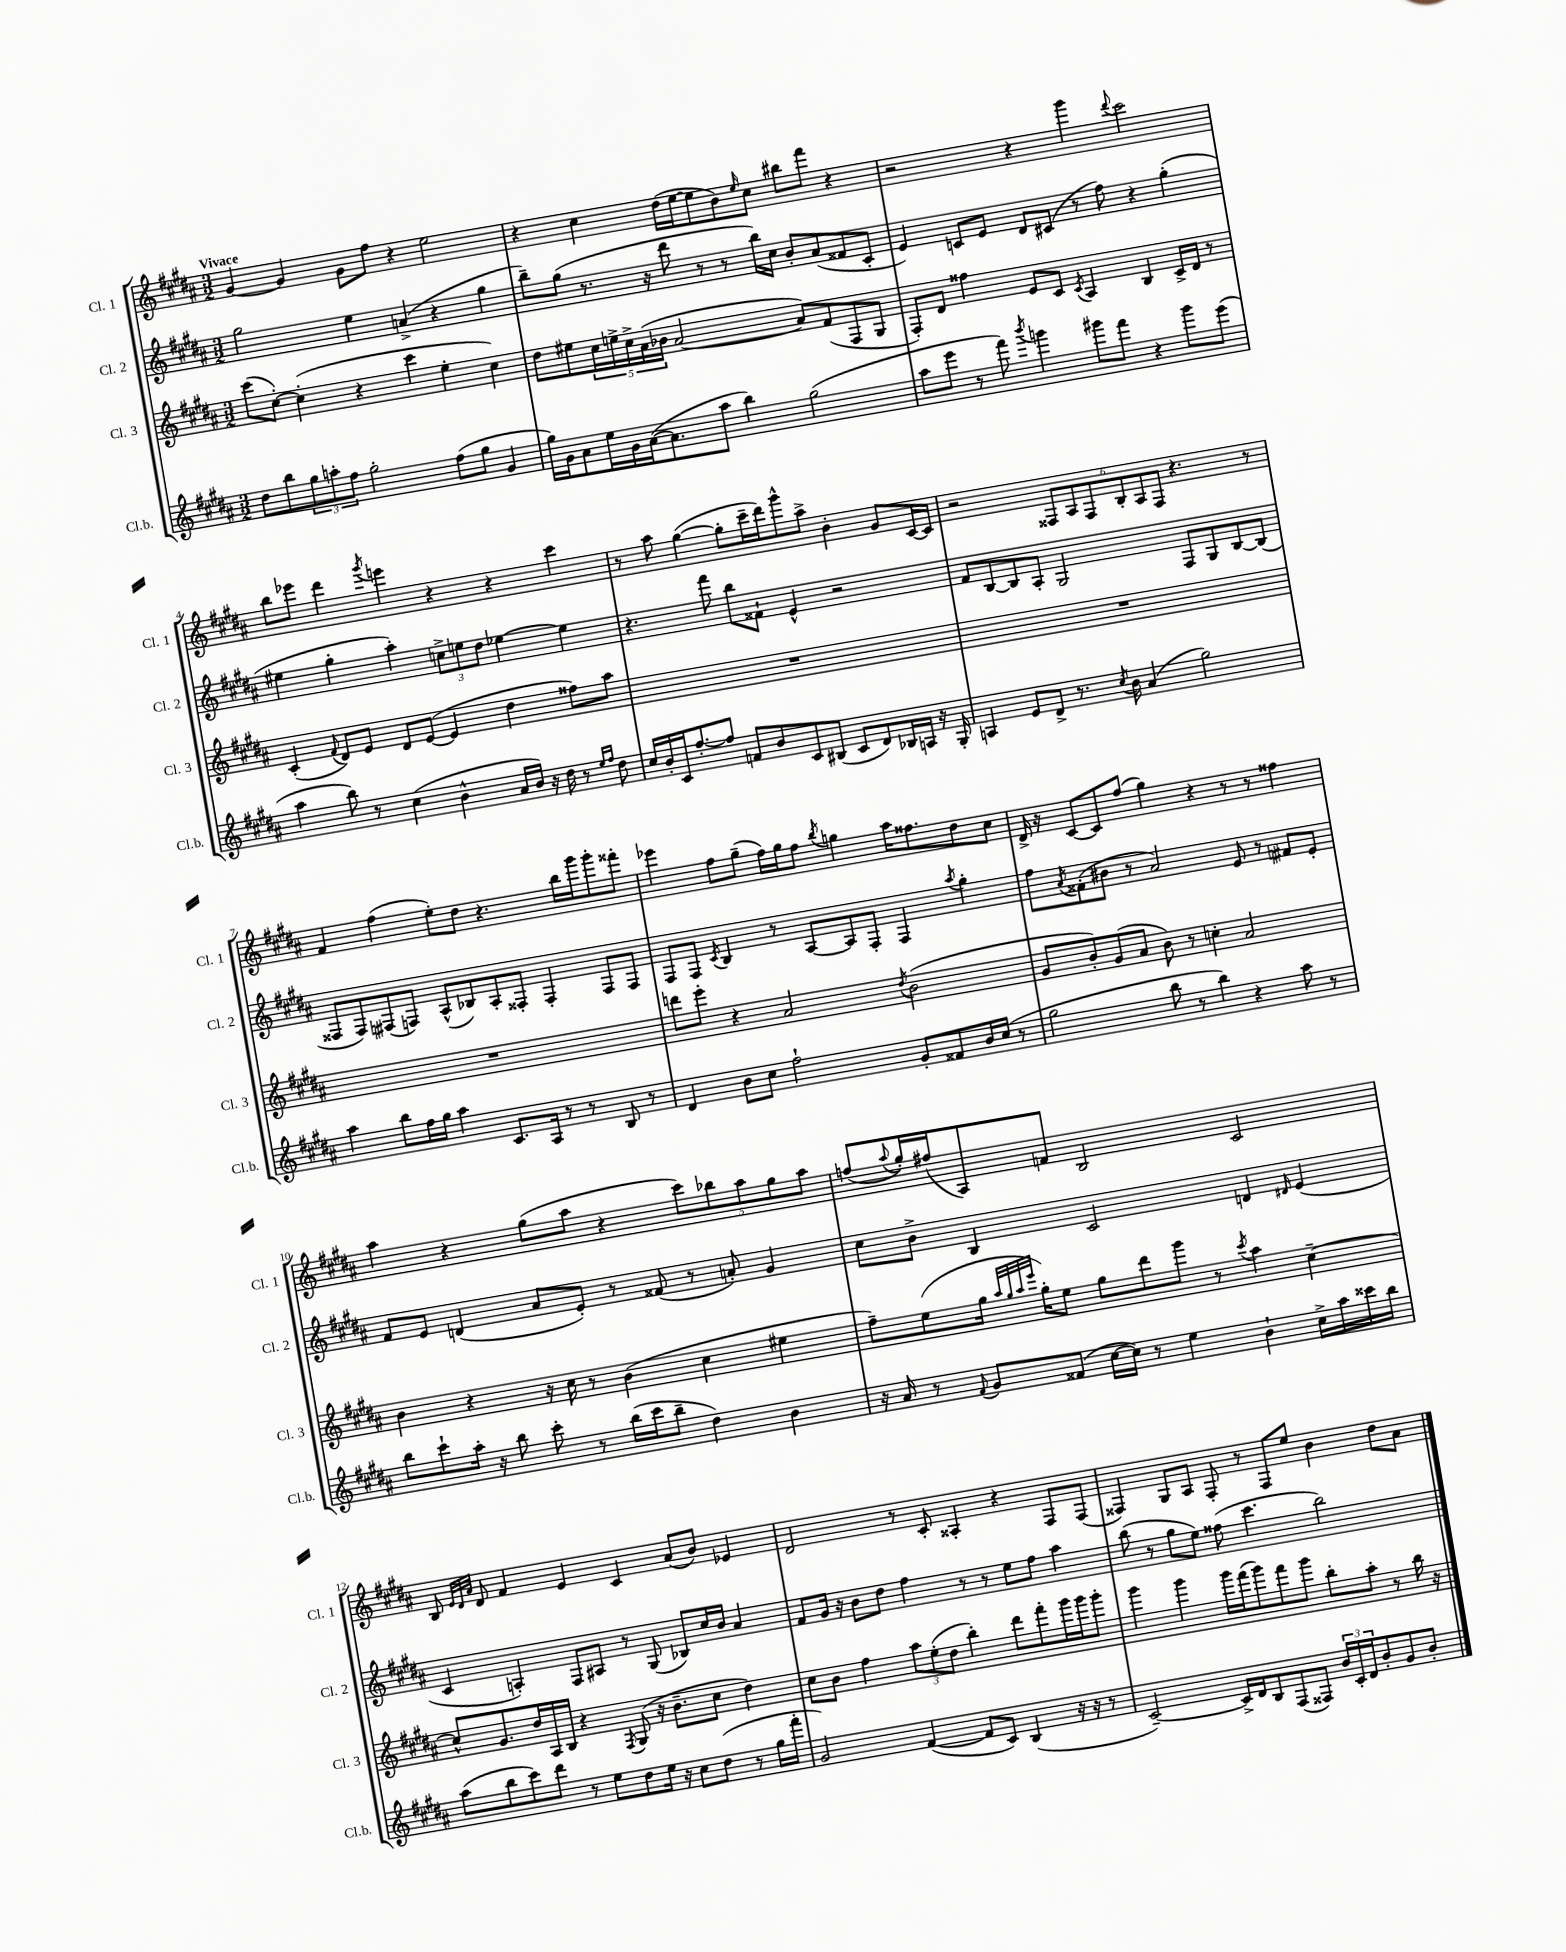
<<
\new StaffGroup <<
\new Staff = "s0" \with { instrumentName = "Cl. 1" shortInstrumentName = "Cl. 1" } {
    \clef treble \key b \major \numericTimeSignature \time 3/2 \tempo "Vivace"
    gis'4~ gis'4 gis'8 fis''8 r4 e''2 |
    r4 cis''4 dis''16( e''16~ e''8 b'8) \grace { e''16 } cis''8 bis''8 fis'''8 r4 |
    r2 r4 gis'''4 \appoggiatura { dis'''8 } cis'''2 |
    b''8 ees'''8 dis'''4 \acciaccatura { gis'''8 } e'''4 r4 r4 cis'''4 |
    r8 ais''8 gis''4~( gis''8-. cis'''16-- dis'''16) gis'''8-^ ais''8-> b'4-. gis'8 cis'16~ cis'16 |
    r2 \tuplet 6/4 { fisis8 ais8 fisis8 b8-. ais8 fisis8 } r4. r8 |
    fis'4 fis''4( e''8-.) dis''8 r4. b''16 gis'''16 gis'''8-. fisis'''8-. |
    ees'''4 fis''8 gis''8--( fis''16) gis''16 fis''8 \acciaccatura { b''8 } g''4 ais''16 fisis''8. dis''8 cis''8 |
    dis'16-> r16 cis'8~ cis'8 fis''8( gis''4) r4 r8 r8 fisis''4 |
    ais''4 r4 gis''8( ais''8 r4 \tuplet 5/4 { cis'''8) bes''8 ais''8 gis''8 ais''8 } |
    f''8( \appoggiatura { ais''8 } gis''16-.) fis''16( ais8) f'8 b2 cis'2 |
    b8 \grace { e'32 dis'32 ais'32 } dis'8 fis'4 e'4 cis'4 ais'8( b'8) ees'4 |
    dis'2 r8 cis'8-. aisis4-. r4 fis8 fis8( |
    fisis4) gis8 ais8 fisis8-. r8 fisis8 e''8 b'4 dis''8 ais'8 \bar "|." |
}
\new Staff = "s1" \with { instrumentName = "Cl. 2" shortInstrumentName = "Cl. 2" } {
    \clef treble \key b \major \numericTimeSignature \time 3/2
    gis''2 e''4 a'4->( r4 gis''4 |
    b''8--) gis''8( r8. r16 dis'''8 r8 r8 b''16) cis''16 b'8-. ais'8( fisis'8 cis'8-. |
    e'4) c'8 e'8 dis'8 cis'8( r8 fis''8) r4 gis''4-.( |
    eis''4 gis''4-. ais''4-.) \tuplet 3/2 { c''8-> e''8 dis''8 } ees''4~ ees''4 |
    r4. fis'''8 b''8 fisis'8-! e'4-^ r2 |
    fis'8 b8~ b8 ais8-. gis2 fis8 gis8 b8~ b8( |
    fisis8 fisis8) fis8( f8) ais8-^( bes8) ais8-. fisis8-. fisis4-. fisis8 fisis8 |
    fis8 fis8 \acciaccatura { cis'8 } b4 r8 ais8~ ais8 fis8-. fis4 \acciaccatura { ais''8 } gis''4-. |
    fis''8 \acciaccatura { ais'8 } fisis'8-.( bis'8 r8 ais'2) e'8 r8 fis'8 e'8-. |
    fis'8 e'8 d'4( ais'8 e'8-.) r8 fisis'8( r8 a'8-.) gis'4 |
    cis''8 b'8-> b4 cis'2 d'4 \grace { dis'16 } e'4( |
    cis'4 a4-.) fis8 ais8 r8 gis8( bes8) cis''16 b'16 ais'4 |
    fis'8 gis'16 r16 b'8 dis''8 fis''4 r8 r8 e''8 fis''8 ais''4 |
    b''8( r8 gis''8 e''8) fisis''8( cis'''4. b''2) \bar "|." |
}
\new Staff = "s2" \with { instrumentName = "Cl. 3" shortInstrumentName = "Cl. 3" } {
    \clef treble \key b \major \numericTimeSignature \time 3/2
    cis'''8( cis''8~-.) cis''4-.( r4 cis'''4 e''4-. cis''4) |
    dis''8 eis''8 \tuplet 5/4 { cis''16 e''16-> cis''16-> ais'16( bes'16 } ais'2~ ais'8) fis'8( fis8 gis8 |
    fis8-.) dis'8 fisis''4 e'8 cis'8 \acciaccatura { cis'8 } ais4 b4 cis'16-> dis'16 r8 |
    cis'4-.( \appoggiatura { fis'8 } dis'8) e'8 dis'8 e'8~( e'4 dis''4 fisis''8) ais''8 |
    R1. |
    R1. |
    R1. |
    d'''8 e'''8-. r4 ais'2 \acciaccatura { dis''8 } b'2( |
    gis'8 b'8-.) gis'8( ais'8 b'8) r8 c''4-. ais'2 |
    b'4 r4 r16 cis''16 r8 b'4( cis''4 eis''4 |
    fis''8--) e''8( gis''16 \grace { ais''32 gis''32 ais''32 e'''32 } gis''16-.) e''8 gis''8 dis'''8 gis'''8 r8 \acciaccatura { cis'''8 } ais''4 cis''4~-- |
    cis''8-^ gis'8. dis''16 ais16 b16 r4 \acciaccatura { fis8 } gis8( r16 b'8.-- cis''8 dis''4) |
    cis''8 b'8 fis''4 \tuplet 3/2 { ais''8 e''8-.( dis''8 } b''4-.) dis'''8 fis'''8-. gis'''16 gis'''16 gis'''8-. |
    gis'''4 gis'''4 gis'''16 fis'''16( gis'''8) fis'''8 gis'''8 b''8-. ais''8-. r8 b''16 r16 \bar "|." |
}
\new Staff = "s3" \with { instrumentName = "Cl.b." shortInstrumentName = "Cl.b." } {
    \clef treble \key b \major \numericTimeSignature \time 3/2
    dis''8 b''8 \tuplet 3/2 { gis''8 a''8-. fis''8 } gis''2-. fis''8( gis''8 gis'4 |
    gis''16) gis'16 ais'8 e''16 gis'16 ais'16~( ais'8. ais''8 b''4) gis''2( |
    ais''8 e'''8 r8 fis'''8) \acciaccatura { b'''8 } g'''4 gis'''8 fis'''8 r4 gis'''8 e'''8( |
    ais''4 b''8) r8 cis''4( b'4-^ ais'16 b'16) r16 dis''16 r8 \grace { e''16 fis''16 } dis''8 |
    cis''16 b'16-. cis'16 fis''8.~-. fis''8 f'8 b'8 cis'8 bis8( cis'8 dis'8) bes16 a16 r16 gis16-. |
    a4 e'8 dis'8-> r8. \acciaccatura { cis''8 } b'16 ais'4( gis''2) |
    ais''4 b''8 fis''16 gis''16 ais''4 cis'8. ais16 r8 r8 b8 r8 |
    dis'4 b'8 cis''8 fis''2-! gis'8-. fisis'8 b'16 cis''16( r8 |
    gis''2 b''8 r8 b''4) r4 ais''8 r8 |
    b''8 cis'''8-! ais''16-. r16 b''8 cis'''8-. r8 b''16( cis'''16 b''8-- dis''4) b'4 |
    r16 ais'16 r8 \appoggiatura { fis'8 } gis'8 fisis'8( cis''16~ cis''16) r8 e''4 b'4-! cis''16-> ais''16 cisis'''16 b''16 |
    ais''8( b''8 cis'''8) dis'''8 r8 e''8 dis''8 e''16 r16 cis''8 dis''8( r8 gis''16 fis'''16-. |
    gis'2) fis'4~( fis'8 cis'8) b4( r16 r16 r8 |
    cis'2~--) cis'16-> dis'16 b8 fis8( fisis8) \tuplet 3/2 { b'16 cis'16-. dis'16 } b'8-. gis'8 b'8-. \bar "|." |
}
>>
>>
